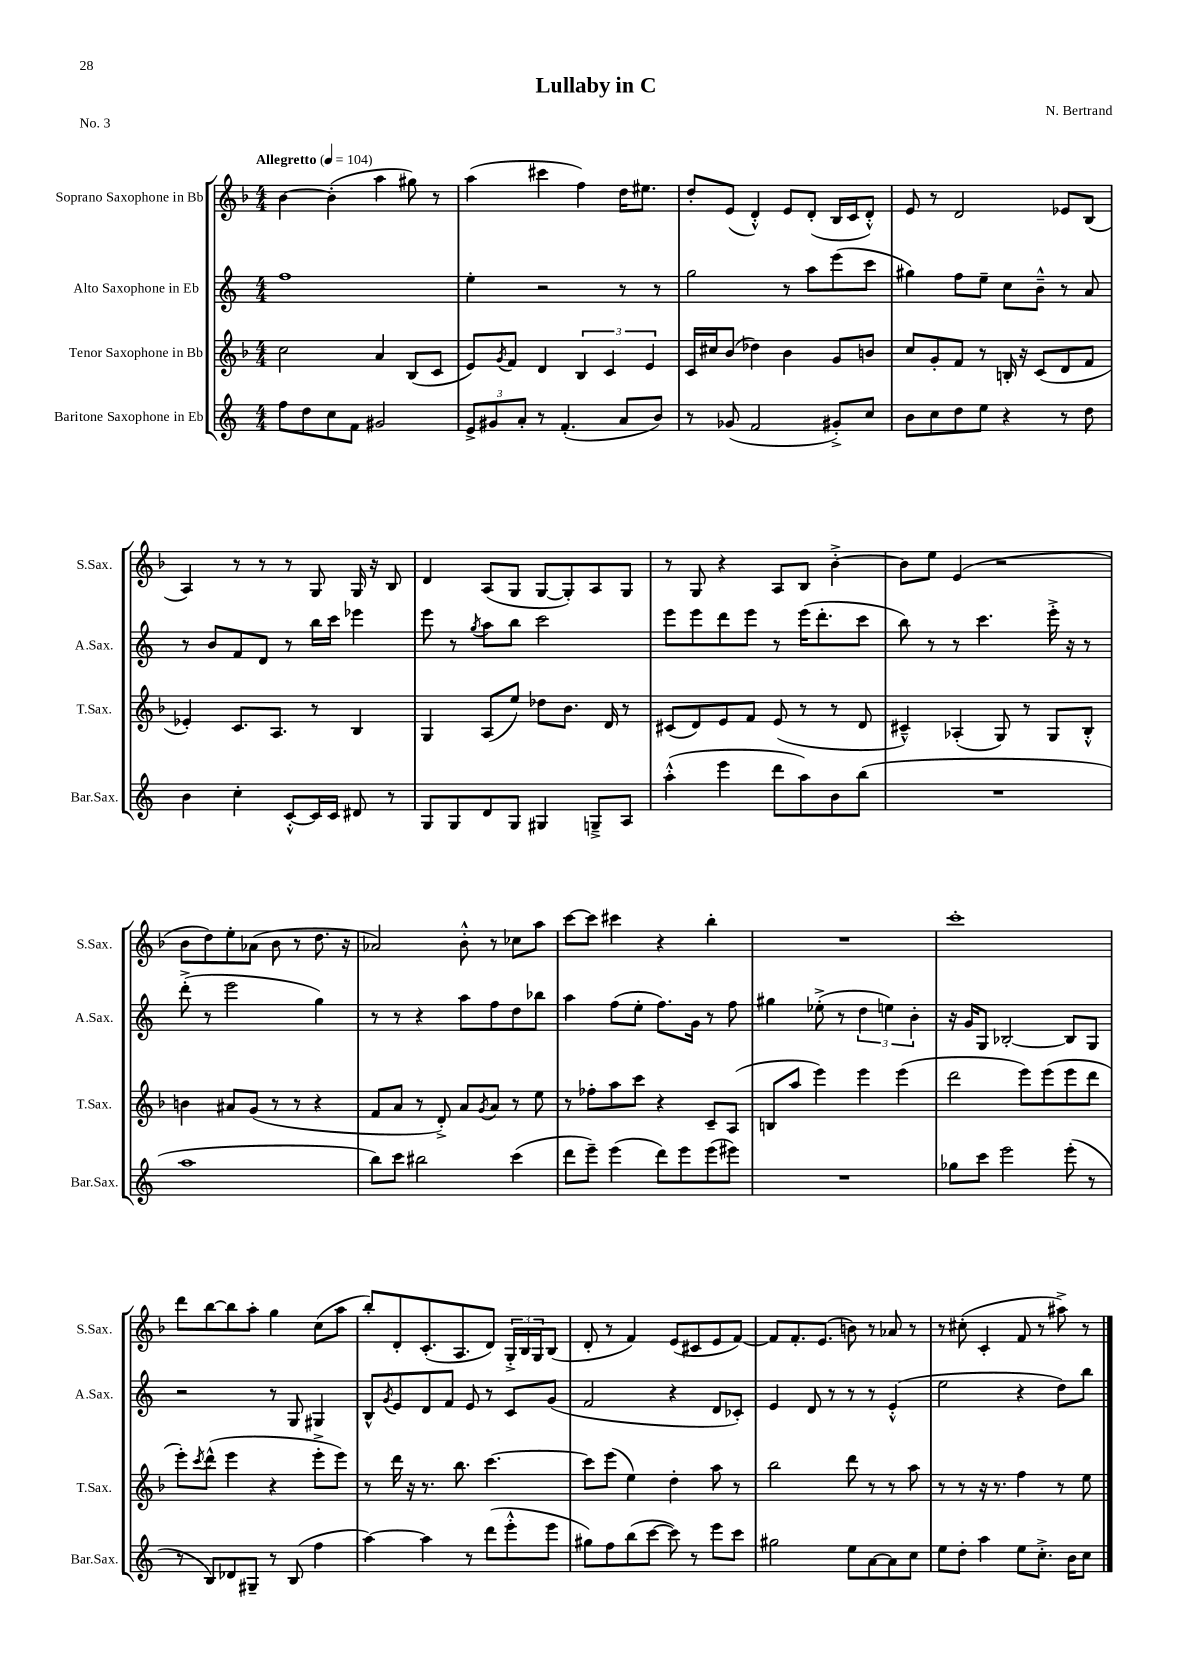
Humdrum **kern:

**kern	**kern	**kern	**kern
*part4	*part3	*part2	*part1
*staff4	*staff3	*staff2	*staff1
*I"Baritone Saxophone in Eb	*I"Tenor Saxophone in Bb	*I"Alto Saxophone in Eb	*I"Soprano Saxophone in Bb
*I'Bar.Sax.	*I'T.Sax.	*I'A.Sax.	*I'S.Sax.
*clefG2	*clefG2	*clefG2	*clefG2
*k[]	*k[b-]	*k[]	*k[b-]
*M4/4	*M4/4	*M4/4	*M4/4
*MM104	*MM104	*MM104	*MM104
=1	=1	=1	=1
!	!	!	!LO:TX:a:B:t=Allegretto
8ff\L	2cc\	1ff	[4b-\
8dd\	.	.	.
8cc\	.	.	(4b-'\]
8f\J	.	.	.
2g#X/	4a/	.	4aa\
.	(8B-/L	.	8gg#X\)
.	8c/J	.	8r
=2	=2	=2	=2
12e^/L	8e/L)	4ee'\	(4aa\
12g#X/	.	.	.
.	8qg/	.	.
.	8f/J	.	.
12a'/J	.	.	.
8r	4d/	2r	4ccc#X\
(4.f'/	.	.	.
.	6B-/	.	4ff\)
.	6c/	.	.
8a/L	.	8r	16dd\KL
.	.	.	8.ee#X\J
.	6e/	.	.
8b/J)	.	8r	.
=3	=3	=3	=3
8r	16c/LL	2gg\	8dd'/L
.	16cc#X/J	.	.
(8g-X/	(8b-/J	.	(8e/J
2f/	4dd-X\)	.	4d'^^/)
.	4b-\	8r	8e/L
.	.	8aa\L	(8d'/J
8g#X'^/L)	8g/L	(8eee\	16B-/LL
.	.	.	16c/J
8cc/J	8bn/J	8ccc\J	8d'^^/J)
=4	=4	=4	=4
8b\L	8cc/L	4gg#X\)	8e/
8cc\	8g'/	.	8r
8dd\	8f/J	8ff\L	2d/
8ee\J	8r	8ee~\J	.
4r	16Bn'/	8cc\L	.
.	16r	.	.
.	(8c/L	8b~^^\J	.
8r	8d/	8r	8e-X/L
8dd\	8f/J	8a/	(8B-/J
!!LO:LB:g=z
=5	=5	=5	=5
4b\	4e-X'/)	8r	4A/)
.	.	8b/L	.
4cc'\	8.c/L	8f/	8r
.	.	8d/J	8r
.	8.A/J	.	.
[8c'^^/L	.	8r	8r
16c/L]	8r	16bb\LL	8G/
16c/JJ	.	16ccc\JJ	.
8d#X/	4B-/	4eee-X\	16G/
.	.	.	16r
8r	.	.	8B-/
=6	=6	=6	=6
8G/L	4G/	8eee\	4d/
8G/	.	8r	.
.	.	8qgg/	.
8d/	(8A/L	8aa\L	(8A/L
8G/J	8ee/J)	8bb\J	8G/J
4G#X/	8dd-X\L	2ccc\	[8G/L
.	8.b-\J	.	8G'/])
8Gn~^/L	.	.	8A/
.	16d/	.	.
8A/J	8r	.	8G/J
=7	=7	=7	=7
(4aa'^^\	(8c#X/L	8eee\L	8r
.	8d/)	8eee\	8G/
4eee\	8e/	8ddd\	4r
.	8f/J	8eee\J	.
8ddd\L	(8e/	8r	8A/L
8aa\)	8r	(16eee\KL	8B-/J
.	.	8.ddd'\	.
8b\	8r	.	[4b-'^\
(8bb\J	8d/	8ccc\J	.
=8	=8	=8	=8
1r	4c#X~^^/)	8bb\)	8b-\L]
.	.	8r	8ee\J
.	(4A-X'/	8r	(4e/
.	.	4.ccc\	.
.	8G/)	.	2r
.	8r	.	.
.	8G/L	16eee'^\	.
.	.	16r	.
.	8B-'^^/J	8r	.
!!LO:LB:g=z
=9	=9	=9	=9
1aa	4bn\	(8ddd'^\	8b-\L
.	.	8r	8dd\)
.	8a#X/L	2eee\	8ee'\
.	(8g/J	.	(8a-X\J
.	8r	.	8b-\
.	8r	.	8r
.	4r	4gg\)	8.dd\
.	.	.	16r
=10	=10	=10	=10
8bb\L)	8f/L	8r	2a-X/)
8ccc\J	8a/J	8r	.
2bb#X\	8r	4r	.
.	8d'^/)	.	.
.	8a/L	8aa\L	8b-'^^\
.	8qg/	.	.
.	8a/J	8ff\	8r
(4ccc\	8r	8dd\	8cc-X\L
.	8ee\	8bb-X\J	8aa\J
=11	=11	=11	=11
8ddd\L	8r	4aa\	[8ccc\L
8eee~\J)	8ff-X'\L	.	8ccc\J]
(4eee\	8aa\	(8ff\L	4ccc#X\
.	8ccc\J	8ee'\J	.
8ddd\L)	4r	8.ff\L)	4r
8eee\	.	.	.
.	.	16g\Jk	.
(8eee\	8c~/L	8r	4bb-'\
8eee#X\J)	(8A/J	8ff\	.
=12	=12	=12	=12
1r	8Bn/L	4gg#X\	1r
.	8aa/J	.	.
.	4eee\)	(8ee-X'^\	.
.	.	8r	.
.	4eee\	6dd\	.
.	.	6een\)	.
.	(4eee\	.	.
.	.	6b'\	.
=13	=13	=13	=13
8gg-X\L	2ddd\	16r	1ccc'
.	.	16g/KL	.
8ccc\J	.	8G/J	.
2eee\	.	[2B-X'/	.
.	8eee\L)	.	.
.	(8eee\	.	.
(8eee'\	8eee\	8B-/L]	.
8r	8ddd\J	8G/J	.
!!LO:LB:g=z
=14	=14	=14	=14
8r	8eee'\L)	2r	8ddd\L
.	8qccc/	.	.
8B/L)	(8ddd^^\J	.	[8bb-\
8d-X/	4eee\	.	8bb-\]
8G#X~/J	.	.	8aa'\J
8r	4r	8r	4gg\
(8B/	.	8G/	.
4ff\	8eee'^\L	4G#X/	(8cc\L
.	8eee\J)	.	8aa\J
=15	=15	=15	=15
[4aa\)	8r	8B^^/L	8bb-'/L)
.	.	8qg/	.
.	16ddd\	8e/	8d'/
.	16r	.	.
4aa\]	8.r	8d/	(8.c'/
.	.	8f/J	.
.	8.bb-\	.	8.A/
8r	.	8e/	.
(8ddd\L	[4.ccc\	8r	8d/J)
8eee'^^\	.	8c/L	24G'^/LL
.	.	.	24B-/
.	.	.	24G/J
8eee\J	.	(8g/J	(8B-/J
=16	=16	=16	=16
8gg#X\L)	8ccc\L]	2f/	8d'/
8ff\	(8eee\J	.	8r
(8bb\	4ee\)	.	4f/)
[8ccc\J	.	.	.
8ccc\])	4dd'\	4r	(8e/L
8r	.	.	8c#X/
8eee\L	8aa\	8d/L	8e/
8ccc\J	8r	8c-X'/J)	[8f/J)
=17	=17	=17	=17
2gg#X\	2bb-\	4e/	8f/L]
.	.	.	8.f'/
.	.	8d/	.
.	.	.	(8.e/J
.	.	8r	.
8ee\L	8ddd\	8r	8bn\)
[8a\	8r	8r	8r
8a\]	8r	(4e'^^/	8a-X/
8cc\J	8aa\	.	8r
=18	=18	=18	=18
8ee\L	8r	2ee\	8r
8dd'\J	8r	.	(8cc#X'\
4aa\	16r	.	4c'/
.	8.r	.	.
8ee\L	4ff\	4r	8f/
8.cc'^\J	.	.	8r
.	8r	8dd\L)	8aa#X^\)
16b\KL	.	.	.
8cc\J	8ee\	8bb\J	8r
==	==	==	==
*-	*-	*-	*-
